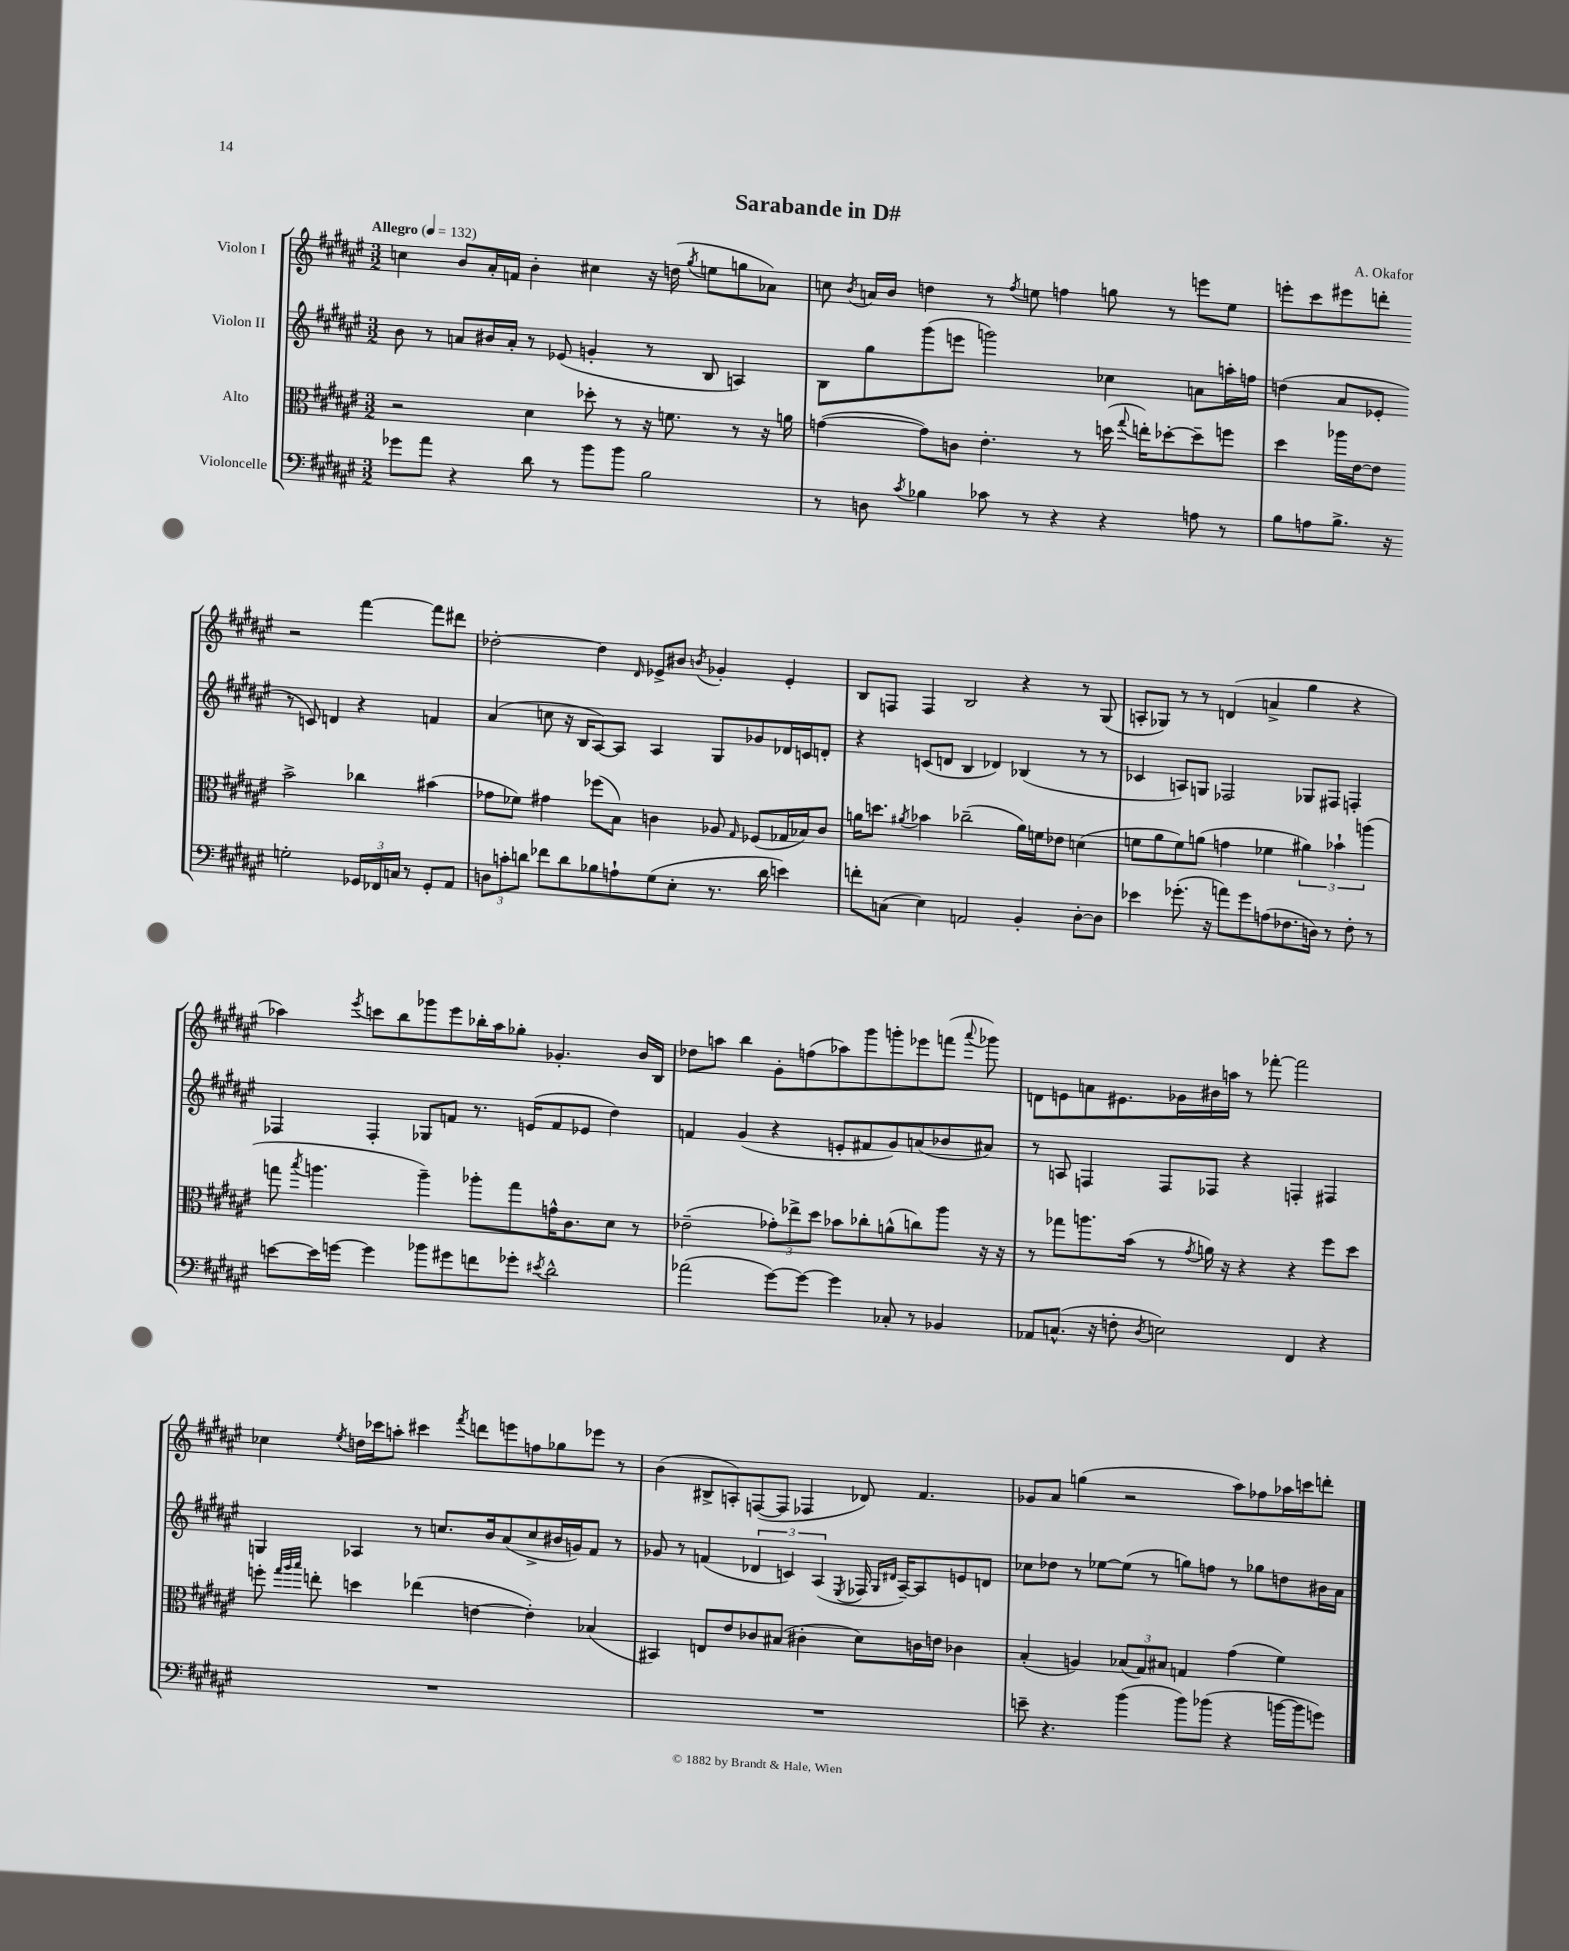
\header { title = "Sarabande in D#" composer = "A. Okafor" }
<<
\new StaffGroup <<
\new Staff = "s0" \with { instrumentName = "Violon I" } {
    \clef treble \key fis \major \numericTimeSignature \time 3/2 \tempo "Allegro" 4 = 132
    \autoBeamOff c''4 b'8[ ais'16-. f'16] b'4-. cis''4 r16 d''16( \acciaccatura { gis''8 } e''8[ g''8 aes'8]) |
    c''8 \acciaccatura { b'8 } a'16[ b'16] d''4 r8 \acciaccatura { fis''8 } e''8 f''4 g''8 r8 e'''8[ e''8] |
    e'''8[-. cis'''8 eis'''8 d'''8]-. r2 fis'''4~ fis'''8[ dis'''8] |
    des''2~-. des''4 \grace { dis'16 } ees'8[-> bis'8] \acciaccatura { b'8 } ges'4-. ees'4-. |
    b8[ f8] f4 b2 r4 r8 gis8( |
    a8[-. ges8]) r8 r8 d'4( a'4-> gis''4 r4 |
    aes''4) \acciaccatura { eis'''8 } c'''8[ b''8 ges'''8 eis'''8 bes''16-. aes''16 ges''8]-. ges'4.-. b'16[ b16] |
    des''8[ a''8] b''4 gis'8[-. f''8( aes''8) gis'''8 g'''8-. ees'''8 f'''8]( \appoggiatura { ais'''8 } ges'''8) |
    d'8[ e'8 a'8 eis'8. ges'16 bis'16 a''16] r8 fes'''8~-. fes'''2 |
    ces''4 \acciaccatura { eis''8 } d''16[ ces'''16 a''8]-. cis'''4 \acciaccatura { fis'''8 } d'''8[ e'''8 f''8 ges''8 ees'''8] r8 |
    b'4( bis8[-> a8-.) f8~( f8] fes4 des'8) fis'4. |
    ges'8[ ais'8] g''4( r2 ais''8[) fes''8 aes''16 c'''16 d'''8]-. \bar "|." |
}
\new Staff = "s1" \with { instrumentName = "Violon II" } {
    \clef treble \key fis \major \numericTimeSignature \time 3/2
    \autoBeamOff b'8 r8 a'8[ bis'16 a'16]-. r8 ees'8( g'4-. r8 b8 a4) |
    b8[ gis''8 gis'''8( e'''8] g'''2) ces''4 a'8[ a''16-. f''16] |
    d''4( ais'8[ ees'8]-. r8 c'8) d'4 r4 f'4 |
    ais'4( c''8 r16 b16[ ais8~) ais8] ais4 gis8[ ges'8 des'16 c'16 d'8]-. |
    r4 c'8[( d'8] b4 des'4) bes4( r8 r8 |
    ces'4 a8[) g8] fes2 ges8[ fis8] f4-. |
    fes4 fes4-. ges8[ f'8] r8. e'16[( f'8 ees'8] dis''4) |
    f'4 gis'4( r4 e'8[-. fis'8 gis'8) a'8( bes'8 ais'8]) |
    r8 a8 f4 f8[ fes8] r4 f4-. fis4 |
    g4 aes4 r8 c''8.[ b'16 ais'8( c''8-> bis'16 g'16) fis'8] r8 |
    ges'8 r8 f'4( \tuplet 3/2 { des'4 c'4) ais4( } \acciaccatura { eis8 } fes16 \grace { gis16[ dis'16] } ais16[~--) ais8 e'8 d'8] |
    ces''8[ des''8] r8 ees''8[~ ees''8]( r8 g''8[) f''8] r8 ges''8[ d''8 bis'16 ais'16] \bar "|." |
}
\new Staff = "s2" \with { instrumentName = "Alto" } {
    \clef alto \key fis \major \numericTimeSignature \time 3/2
    \autoBeamOff r2 dis'4 des''8-. r8 r16 f'8. r8 r16 a'16 |
    g'4~( g'8[) c'8] eis'4.-. r8 d''16( \appoggiatura { gis''8 } e''16[-.) des''8~-. des''8-- f''8] |
    dis''4 aes''16[ eis'16~ eis'8] b'2-> ces''4 bis'4( |
    ges'8[ fes'8]) gis'4 fes''8[( b8]) c'4 aes8 \grace { gis16 } fes8[( ges16 bes16) c'8] |
    a'16[ d''8.] \acciaccatura { ais'8 } bes'4 ces''2--( ais'16[) f'16 ees'8] d'4( |
    f'8[ ais'8 f'8) a'8]( g'4 fes'4 \tuplet 3/2 { ais'4) bes'4-! a''4( } |
    g''8 \acciaccatura { b''8 } a''4. a''4--) aes''8[-. g''8 g'16-^ cis'8. dis'8] r8 |
    ees'2--( \tuplet 3/2 { ges'8[-.) ees''8-> dis''8] } bes'8[ ces''8-. a'8-^( c''8) ais''8] r16 r16 |
    r8 ges''8[ a''8. b'16]( r8 \acciaccatura { gis'8 } a'16) r16 r4 r4 fis''8[ dis''8] |
    f''8-. \grace { gis''32[ ais''32 b''32] } e''8-. d''4 ees''4( e'4~ e'4-.) bes4( |
    bis,4) e8[ eis'8 ces'8 bis8]( cis'4-. dis'8[) c'16 e'16] ces'4 |
    b4-.( a4) \tuplet 3/2 { bes8[( gis8) bis8] } g4 gis'4( fis'4) \bar "|." |
}
\new Staff = "s3" \with { instrumentName = "Violoncelle" } {
    \clef bass \key fis \major \numericTimeSignature \time 3/2
    \autoBeamOff ges'8[ ais'8] r4 dis'8 r8 b'8[ b'8] b2 |
    r8 d8 \acciaccatura { cis'8 } bes4 ces'8 r8 r4 r4 a8 r8 |
    b8[ a8 b8.]-> r16 g2-. \tuplet 3/2 { ges,16[ fes,16 c16] } r8 ges,8[-. ais,8] |
    \tuplet 3/2 { d8[ c'8-. d'8] } fes'8[ d'8 bes8 a8-! gis8( eis8]-. r8. d'16 e'4) |
    f'8[-. c8]( eis4) a,2 b,4-. dis8[~-. dis8] |
    ees'4 ges'8.-.( r16 a'8[) ges'8 a8( fes8. d16]) r8 fes8-. r8 |
    e'8[~ e'16 g'16]~ g'4 bes'8[ gis'8 f'8 ges'8]-. \acciaccatura { eis'8 } dis'2-^ |
    aes'2( gis'8[~) gis'8]~ gis'4 ces8-. r8 bes,4 |
    aes,8[ c8.]-^( r16 f8-. \acciaccatura { dis8 } e2) fis,4 r4 |
    R1. |
    R1. |
    e'8-- r4. b'4( b'8[) bes'8]( r4 b'16[~ b'16 g'8]) \bar "|." |
}
>>
>>
\layout { \context { \Score \remove "Bar_number_engraver" } }
